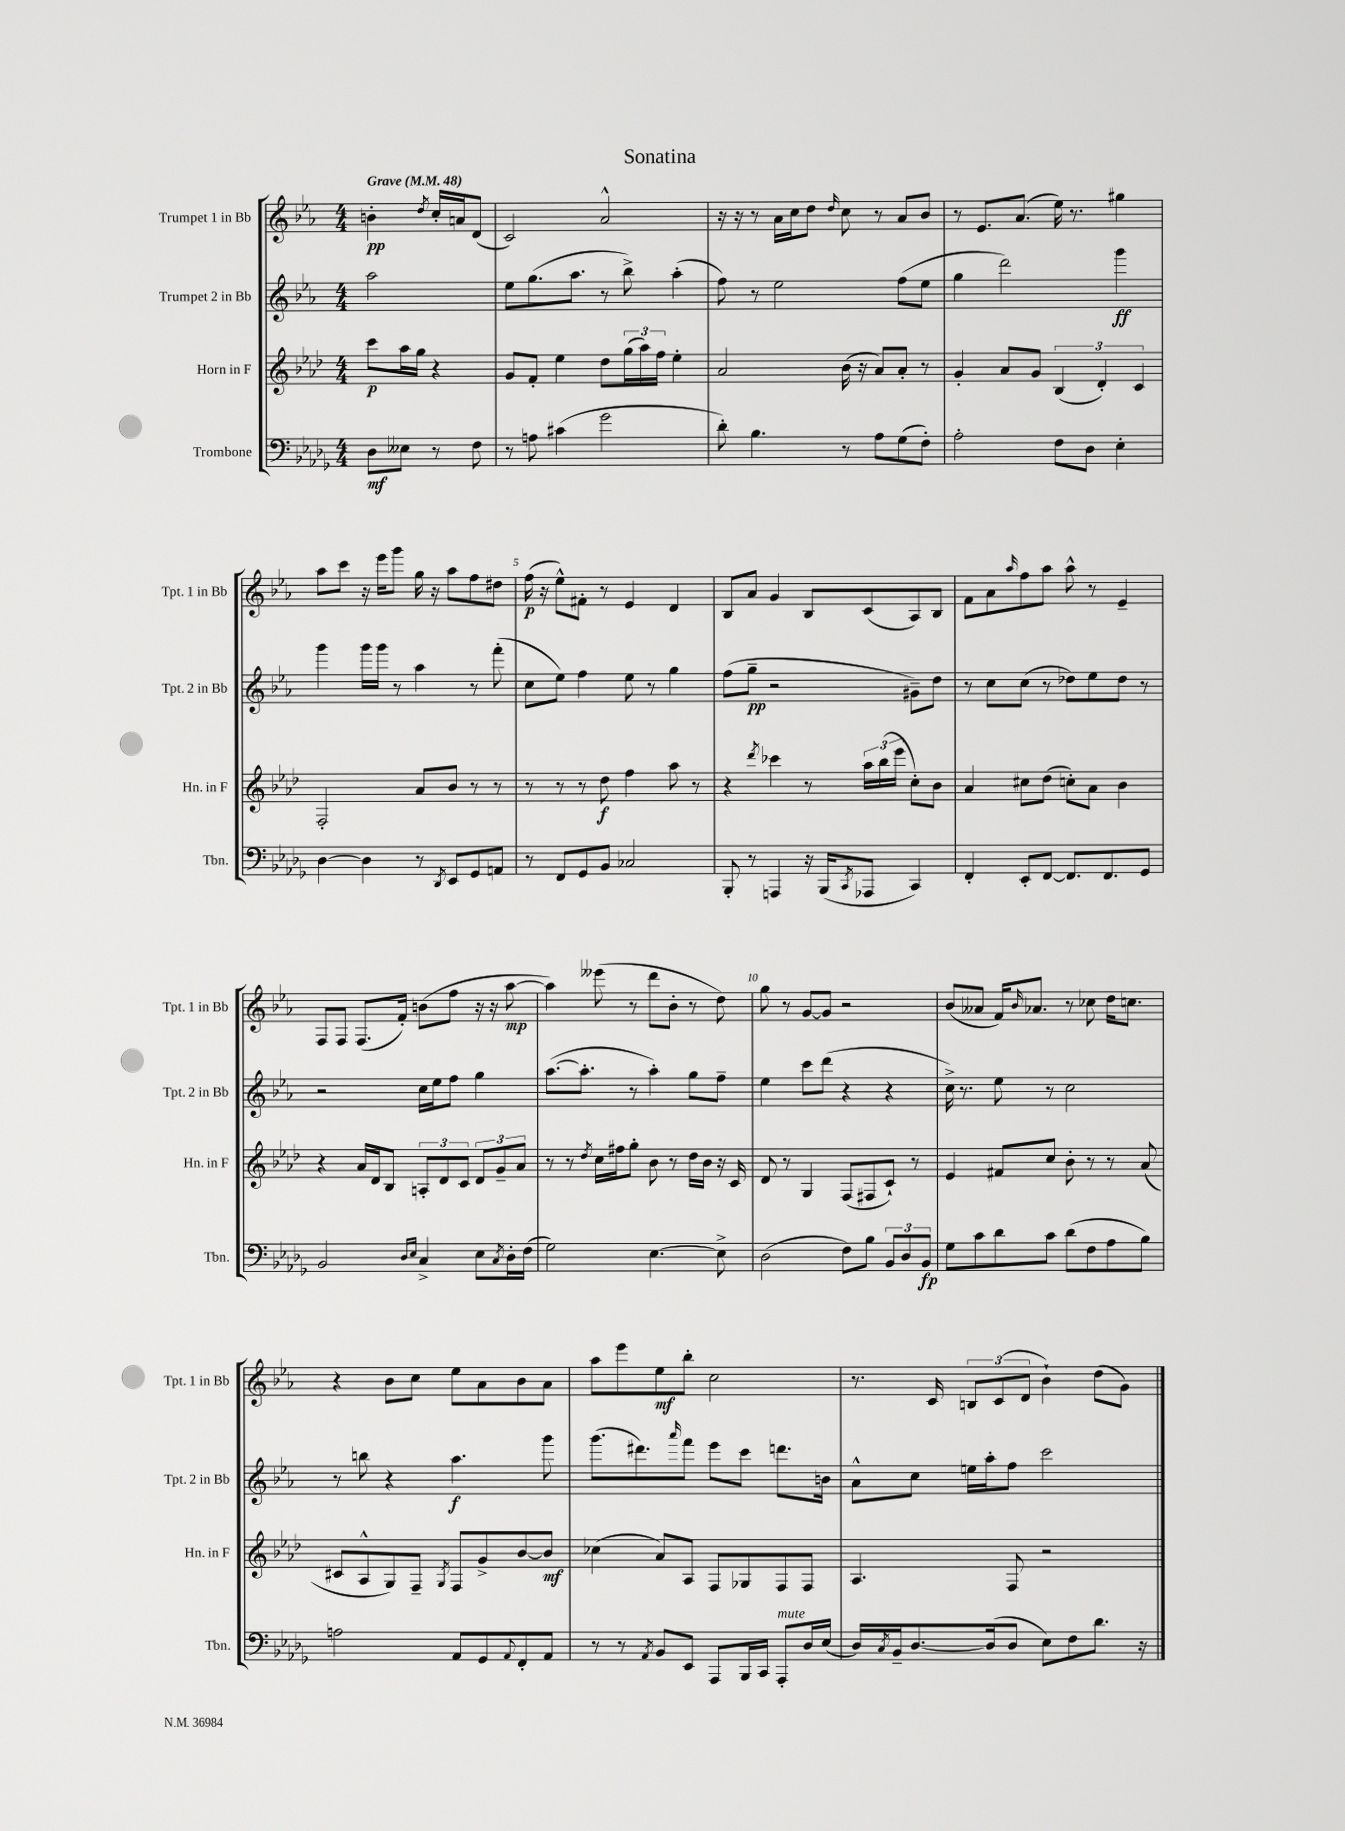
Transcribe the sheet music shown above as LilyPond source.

\header { title = "Sonatina" }
<<
\new StaffGroup <<
\new Staff = "s0" \with { instrumentName = "Trumpet 1 in Bb" shortInstrumentName = "Tpt. 1 in Bb" } {
    \clef treble \key ees \major \numericTimeSignature \time 4/4 \partial 2 \tempo "Grave" 4 = 48
    b'4-.\pp \acciaccatura { d''8 } c''16-. a'16 d'8( |
    c'2) aes'2-^ |
    r16 r16 r8 aes'16 c''16 d''8 \grace { d''16 } c''8 r8 aes'8 bes'8 |
    r8 ees'8. aes'8.( ees''16) r8. gis''4 |
    aes''8 c'''8 r16 ees'''16 g'''8 g''16 r16 aes''8 f''8 dis''8 |
    f''16\p( r16 ees''8-^) fis'8-. r8 ees'4 d'4 |
    bes8 aes'8 g'4 bes8 c'8( aes8) bes8 |
    f'8 aes'8 \grace { aes''16 } f''8 aes''8 aes''8-^ r8 ees'4-- |
    f8 f8 f8.( f'16-.) b'8( f''8 r16 r16 aes''8~\mp |
    aes''4) eeses'''8( r8 d'''8 bes'8-. r8 d''8) |
    g''8 r8 g'8~ g'8 r2 |
    bes'8( aeses'8 f'16) \grace { bes'16 } aes'8. r8 ces''8 d''16 c''8. |
    r4 bes'8 c''8 ees''8 aes'8 bes'8 aes'8 |
    aes''8 ees'''8 ees''8\mf bes''8-. c''2 |
    r8. c'16 \tuplet 3/2 { b8 c'8( d'8 } bes'4-!) d''8( g'8) \bar "|." |
}
\new Staff = "s1" \with { instrumentName = "Trumpet 2 in Bb" shortInstrumentName = "Tpt. 2 in Bb" } {
    \clef treble \key ees \major \numericTimeSignature \time 4/4 \partial 2
    aes''2 |
    ees''8 g''8.( aes''8. r8 bes''8->) aes''4-.( |
    f''8) r8 ees''2 f''8( ees''8 |
    g''4 d'''2) g'''4\ff |
    g'''4 g'''16 g'''16 r8 aes''4 r8 f'''8-.( |
    c''8 ees''8) f''4 ees''8 r8 g''4 |
    f''8( g''8--\pp r2 gis'8--) d''8 |
    r8 c''8 c''8( r8 des''8) ees''8 des''8 r8 |
    r2 c''16 ees''16 f''8 g''4 |
    aes''8.~( aes''8.-. r8 aes''4-.) g''8 f''8-- |
    ees''4 c'''8 d'''8( r4 r4 |
    c''16->) r8. ees''8 r8 c''2 |
    r8 b''8 r4 aes''4.\f g'''8 |
    g'''8.( dis'''8.) \grace { aes'''16 } f'''8 ees'''8 c'''8 d'''8. b'16 |
    aes'8-^ c''8 e''16 aes''16-. f''8 c'''2 \bar "|." |
}
\new Staff = "s2" \with { instrumentName = "Horn in F" shortInstrumentName = "Hn. in F" } {
    \clef treble \key aes \major \numericTimeSignature \time 4/4 \partial 2
    c'''8\p aes''16 g''16 r4 |
    g'8 f'8-. ees''4 des''8 \tuplet 3/2 { g''16( aes''16) f''16 } ees''4-. |
    aes'2 bes'16( r16 aes'8) aes'8-. r8 |
    g'4-. aes'8 g'8 \tuplet 3/2 { bes4( des'4-.) c'4 } |
    f2-. aes'8 bes'8 r8 r8 |
    r8 r8 r8 des''8\f f''4 aes''8 r8 |
    r4 \acciaccatura { des'''8 } ces'''4 r8 \tuplet 3/2 { aes''16 bes''16( ees'''16 } c''8-.) bes'8 |
    aes'4 cis''8 des''8( c''8-.) aes'8 bes'4 |
    r4 aes'16 des'16 bes8 \tuplet 3/2 { a8-. des'8 c'8 } \tuplet 3/2 { des'8 g'8-- aes'8 } |
    r8 r8 \acciaccatura { des''8 } c''16 fis''16 g''8-. bes'8 r8 des''16 bes'16 r16 c'16 |
    des'8 r8 g4 f8( fis8 c'8-!) r8 |
    ees'4 fis'8 c''8 bes'8-. r8 r8 aes'8( |
    cis'8 aes8-^ g8) f8-- \acciaccatura { g8 } f8 g'8-> bes'8~ bes'8\mf |
    ces''4( aes'8) aes8 f8 ges8 f8 f8 |
    aes4. f8 r2 \bar "|." |
}
\new Staff = "s3" \with { instrumentName = "Trombone" shortInstrumentName = "Tbn." } {
    \clef bass \key des \major \numericTimeSignature \time 4/4 \partial 2
    des8\mf eeses8 r8 f8 |
    r8 a8 cis'4( ges'2 |
    des'8-.) bes4. r8 aes8 ges8( f8-.) |
    aes2-. f8 des8 ees4-. |
    des4~ des4 r8 \acciaccatura { des,8 } ees,8 ges,8 a,8 |
    r8 f,8 ges,8 bes,8 ces2 |
    bes,,8-. r8 a,,4 r16 bes,,16( \acciaccatura { c,8 } aes,,8 c,4) |
    f,4-. ees,8-. f,8~ f,8. f,8. ges,8 |
    bes,2 \grace { des16 ees16 } c4-> ees8 \acciaccatura { c8 } des16-. f16( |
    ges2) ees4.~ ees8-> |
    des2( f8) bes8 \tuplet 3/2 { bes,8 des8 bes,8\fp } |
    ges8 c'8 des'8 c'8 des'8( f8 aes8 bes8) |
    a2 aes,8 ges,8 \appoggiatura { aes,8 } f,8-. aes,8 |
    r8 r8 \acciaccatura { aes,8 } bes,8 ees,8 aes,,8 bes,,16 c,16 aes,,8-.^\markup { \italic "mute" } des16 ees16( |
    des16) \acciaccatura { c8 } bes,16-- des8.~ des16( des8 ees8) f8 des'8. r16 \bar "|." |
}
>>
>>
\layout { \context { \Score \override BarNumber.break-visibility = ##(#f #t #t) barNumberVisibility = #(every-nth-bar-number-visible 5) } }
